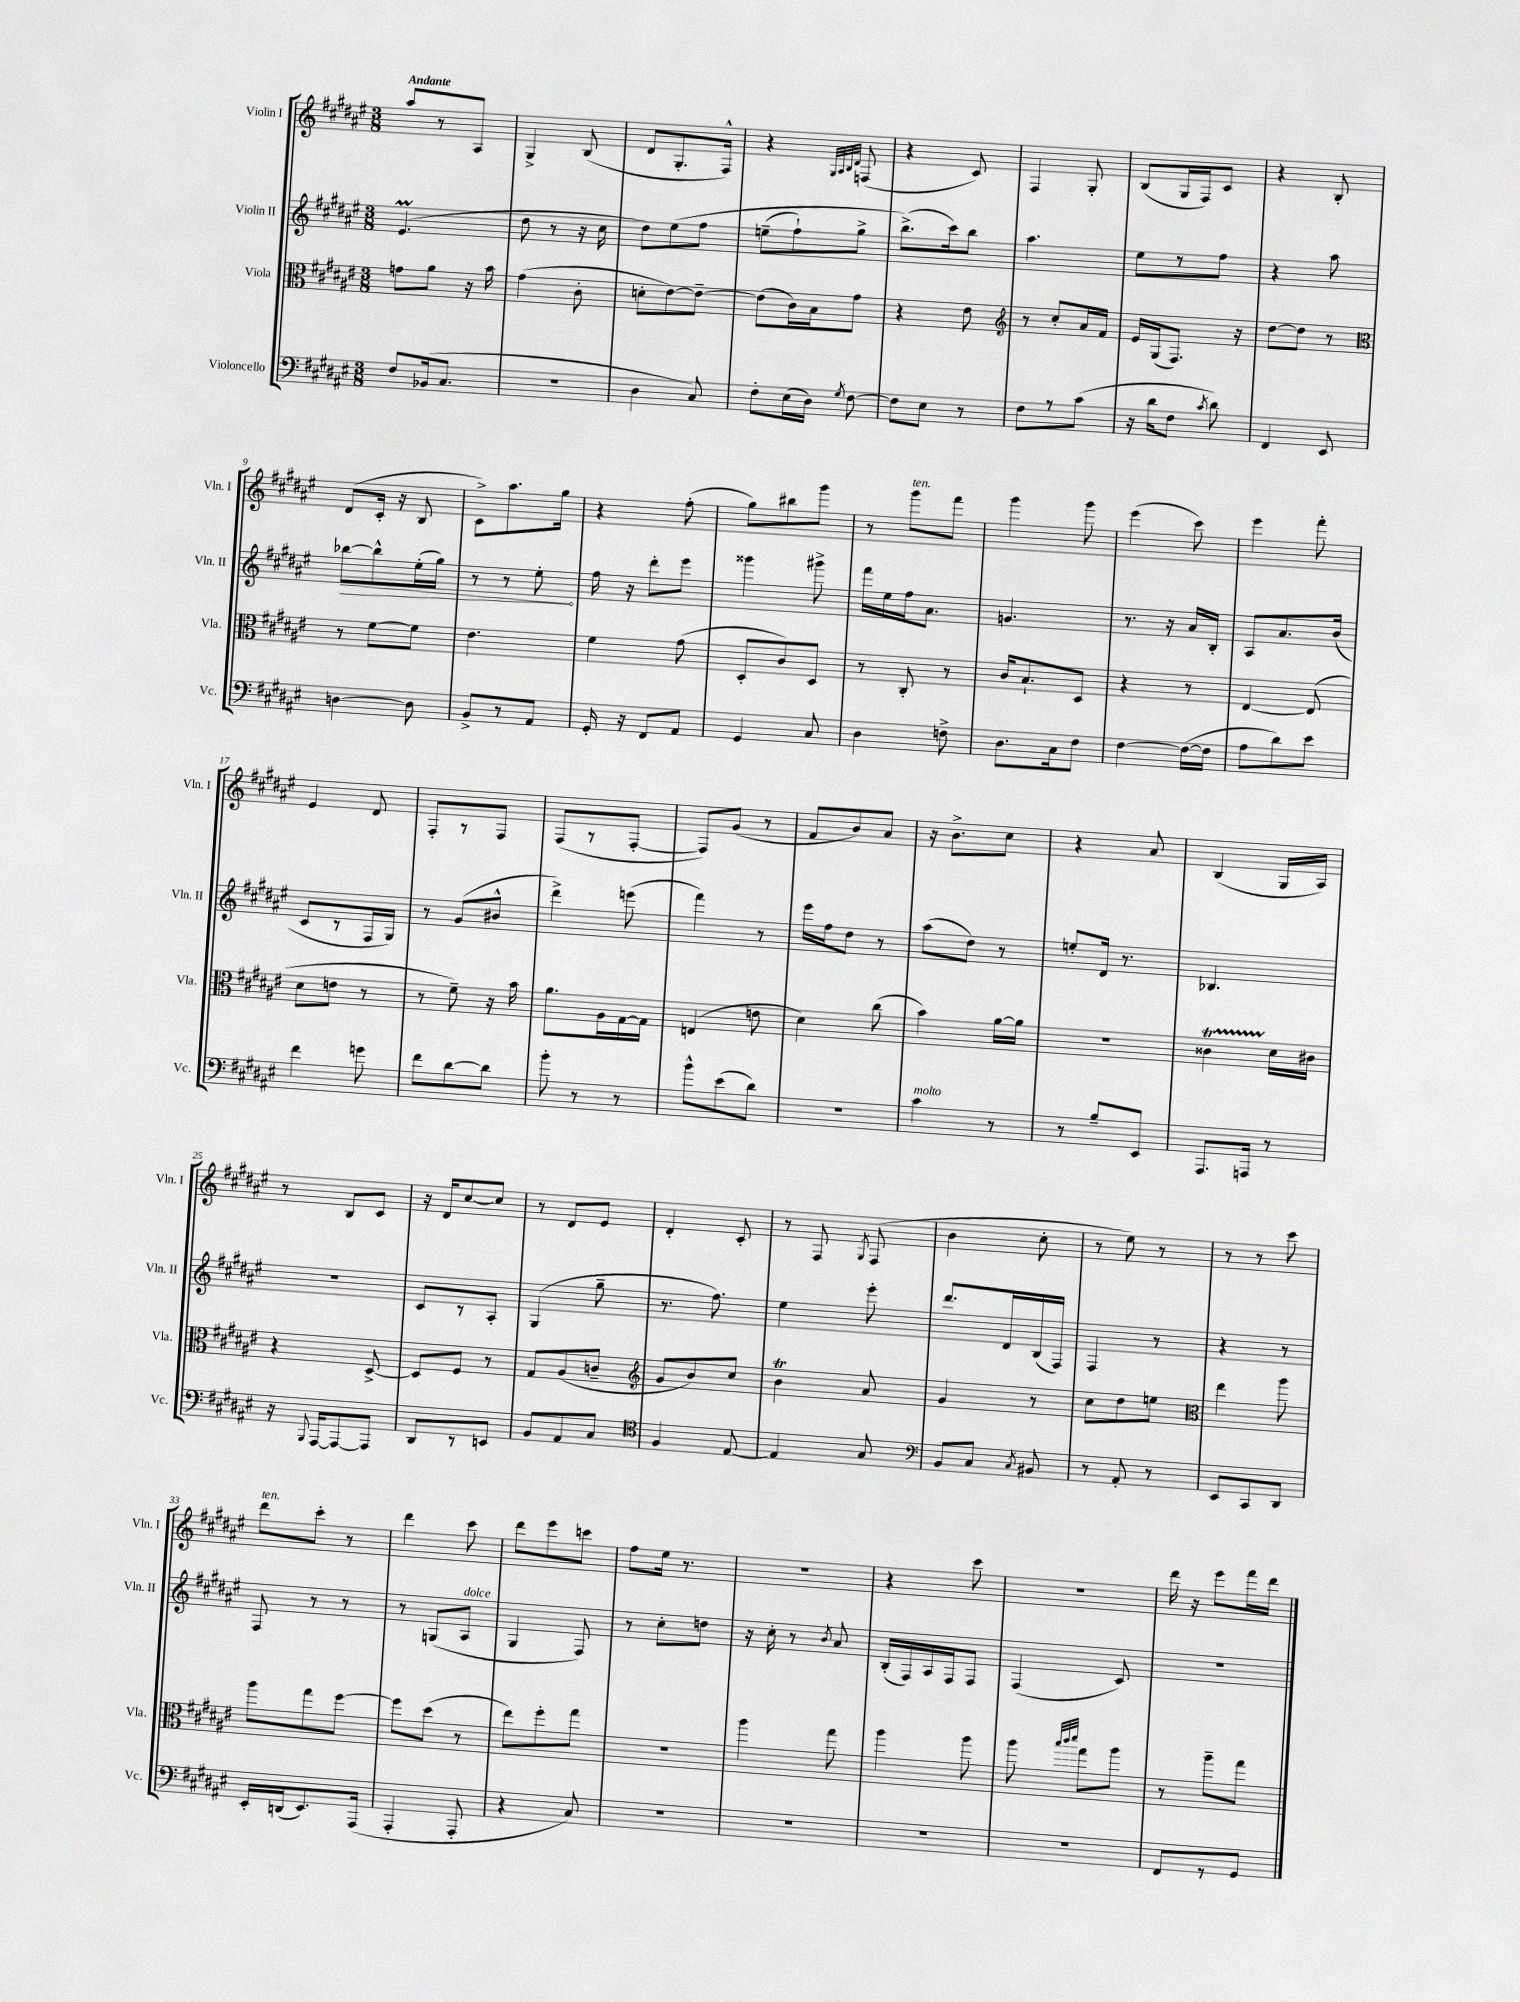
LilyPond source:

<<
\new StaffGroup <<
\new Staff = "s0" \with { instrumentName = "Violin I" shortInstrumentName = "Vln. I" } {
    \clef treble \key fis \major \numericTimeSignature \time 3/8 \tempo "Andante"
    \autoBeamOff ais''8[ r8 ais8] |
    gis4-> b8( |
    dis'8[ gis8.-. fis16]-^) |
    r4 \grace { gis32[ ais32 b32 dis'32] } f8( |
    r4 cis'8) |
    fis4 gis8-. |
    b8[( gis16 fis16) cis'8] |
    r4 b8-. |
    dis'8[( cis'16]-. r16 b8 |
    cis'8[->) ais''8. gis''16] |
    r4 fis''8-.( |
    gis''8[) bis''8 gis'''8] |
    r8 gis'''8[^\markup { \italic "ten." } fis'''8] |
    gis'''4 gis'''8 |
    eis'''4( cis'''8) |
    eis'''4 fis'''8-. |
    eis'4 dis'8 |
    fis8[-. r8 fis8] |
    fis8[( r8 fis8]~-. |
    fis8[) gis'8]( r8 |
    fis'8[ b'8) ais'8] |
    r16 b'8.[-> cis''8] |
    r4 ais'8 |
    b4( gis16[ ais16]) |
    r8 b8[ cis'8] |
    r16 dis'16[ cis''8~ cis''8] |
    r8 dis'8[ eis'8] |
    dis'4-. cis'8-. |
    r8 fis8 \acciaccatura { gis8 } fis8( |
    b'4 cis''8-. |
    r8 eis''8) r8 |
    r8 r8 cis'''8 |
    dis'''8[^\markup { \italic "ten." } cis'''8]-. r8 |
    dis'''4 cis'''8 |
    dis'''8[ eis'''8 c'''8] |
    fis''8[ eis''16] r8. |
    R4. |
    r4 cis'''8 |
    R4. |
    dis'''16 r16 eis'''8[ fis'''16 dis'''16] \bar "|." |
}
\new Staff = "s1" \with { instrumentName = "Violin II" shortInstrumentName = "Vln. II" } {
    \clef treble \key fis \major \numericTimeSignature \time 3/8
    \autoBeamOff eis'4.\prall( |
    dis''8 r8 r16 cis''16 |
    dis''8[) eis''8\( fis''8] |
    e''8[--( fis''8-!) gis''8]-> |
    b''8.[->(\) cis'''16) b''8] |
    ais''4. |
    eis''8[ r8 fis''8] |
    r4 ais''8 |
    \once \override Hairpin.circled-tip = ##t bes''8[~\> bes''8-^ eis''16-.( gis''16]) |
    r8 r8 eis''8-.\! |
    fis''16 r16 dis'''8[-. eis'''8] |
    gisis'''4 gis'''8-> |
    fis'''16[ eis''16 fis''16 ais'8.] |
    g'4. |
    r8. r16 ais'16[ b16]-. |
    ais8[ ais'8. b'16]( |
    cis'8[ r8 fis16 gis16]) |
    r8 gis'8[( bis'8]-^ |
    dis'''4->) e'''8( |
    fis'''4) r8 |
    eis'''16[ fis''16 dis''8] r8 |
    ais''8[( dis''8]) r8 |
    e''8[-. dis'16] r8. |
    bes4. |
    R4. |
    cis'8[ r8 ais8]-. |
    gis4( gis''8-- |
    r8. fis''8.) |
    eis''4 eis'''8-. |
    dis'''8.[ dis'16 b16( fis16]) |
    fis4 r8 |
    r4 r8 |
    fis8 r8 r8 |
    r8 g8[( ais8]^\markup { \italic "dolce" } |
    gis4 fis8) |
    r8 cis''8[-. d''8] |
    r16 cis''16-. r8 \acciaccatura { b'8 } ais'8 |
    b16[-.( fis16) ais16 fis16 fis8] |
    fis4( cis'8) |
    R4. \bar "|." |
}
\new Staff = "s2" \with { instrumentName = "Viola" shortInstrumentName = "Vla." } {
    \clef alto \key fis \major \numericTimeSignature \time 3/8
    \autoBeamOff g'8[ ais'8] r16 b'16 |
    gis'4( cis'8-. |
    d'8[-. eis'8~) eis'8]~-- |
    eis'8[( cis'16) b16 gis'8] |
    r4 eis'8 |
    \clef treble r8 cis''8[-. ais'16 fis'16] |
    eis'16[ gis16( fis8.]) r16 |
    dis''8[~ dis''8] r8 |
    \clef alto r8 fis'8[~ fis'8] |
    eis'4. |
    fis'4 gis'8( |
    dis8[-. cis'8) dis8] |
    r8 cis8-. r8 |
    cis'16[ b8.-! dis8] |
    r4 r8 |
    eis4~ eis8( |
    dis'8[ e'8] r8 |
    r8 fis'8--) r16 b'16 |
    ais'8.[ ais16 gis16~ gis16] |
    e4( e'8 |
    dis'4) cis''8( |
    b'4) ais'16[~ ais'16] |
    R4. |
    cisis'4\startTrillSpan dis'16[\stopTrillSpan cis'16] |
    r4 dis8~-> |
    dis8[ fis8] r8 |
    gis8[ ais8( c'8]-- |
    \clef treble gis'8[ b'8) cis''8] |
    b'4\trill ais'8 |
    gis'4 r8 |
    cis''8[ dis''8 e''8] |
    \clef alto eis''4 ais''8 |
    ais''8[ gis''8 fis''8]~ |
    fis''8[ dis''8]( r8 |
    eis''8[) fis''8-. gis''8] |
    R4. |
    ais''4 gis''8 |
    ais''4 ais''8 |
    ais''8 \grace { b''32[ cis'''32 dis'''32] } gis''8[ ais''8] |
    r8 ais''8[-- gis''8] \bar "|." |
}
\new Staff = "s3" \with { instrumentName = "Violoncello" shortInstrumentName = "Vc." } {
    \clef bass \key fis \major \numericTimeSignature \time 3/8
    \autoBeamOff fis8[ bes,16( cis8.] |
    R4. |
    dis4 cis8) |
    fis8[-. eis16( dis16]) \acciaccatura { gis8 } fis8~ |
    fis8[ eis8] r8 |
    fis8[ r8 cis'8]( |
    r16 dis'16[ fis8] \acciaccatura { cis'8 } dis'8) |
    fis,4 eis,8 |
    d4~ d8 |
    b,8[-> r8 ais,8] |
    gis,16-. r16 fis,8[ ais,8] |
    gis,4 cis8 |
    dis4 f8-> |
    dis8.[ cis16 fis8] |
    fis4~ fis16[~( fis16] |
    ais8[ dis'8) eis'8] |
    fis'4 g'8 |
    fis'8[ dis'8~ dis'8] |
    b'8-. r8 r8 |
    b'8[-^ eis'8( dis'8]) |
    r4. |
    cis'4^\markup { \italic "molto" } r8 |
    r8 b8[-- eis,8] |
    ais,,8.[ a,,16] r8 |
    r16 \appoggiatura { b,,8 } ais,,16[~ ais,,8~ ais,,8] |
    dis,8[ r8 e,8] |
    b,8[ ais,8 cis8] |
    \clef tenor fis4 eis8~ |
    eis4 gis8 |
    \clef bass b,8[ cis8] \acciaccatura { cis8 } bis,8 |
    r8 ais,8-. r8 |
    eis,8[ cis,8 dis,8] |
    eis,16[-. d,16( eis,8.) ais,,16]( |
    ais,,4-. ais,,8-. |
    r4 cis8) |
    R4. |
    R4. |
    R4. |
    R4. |
    fis,8[ r8 gis,8] \bar "|." |
}
>>
>>
